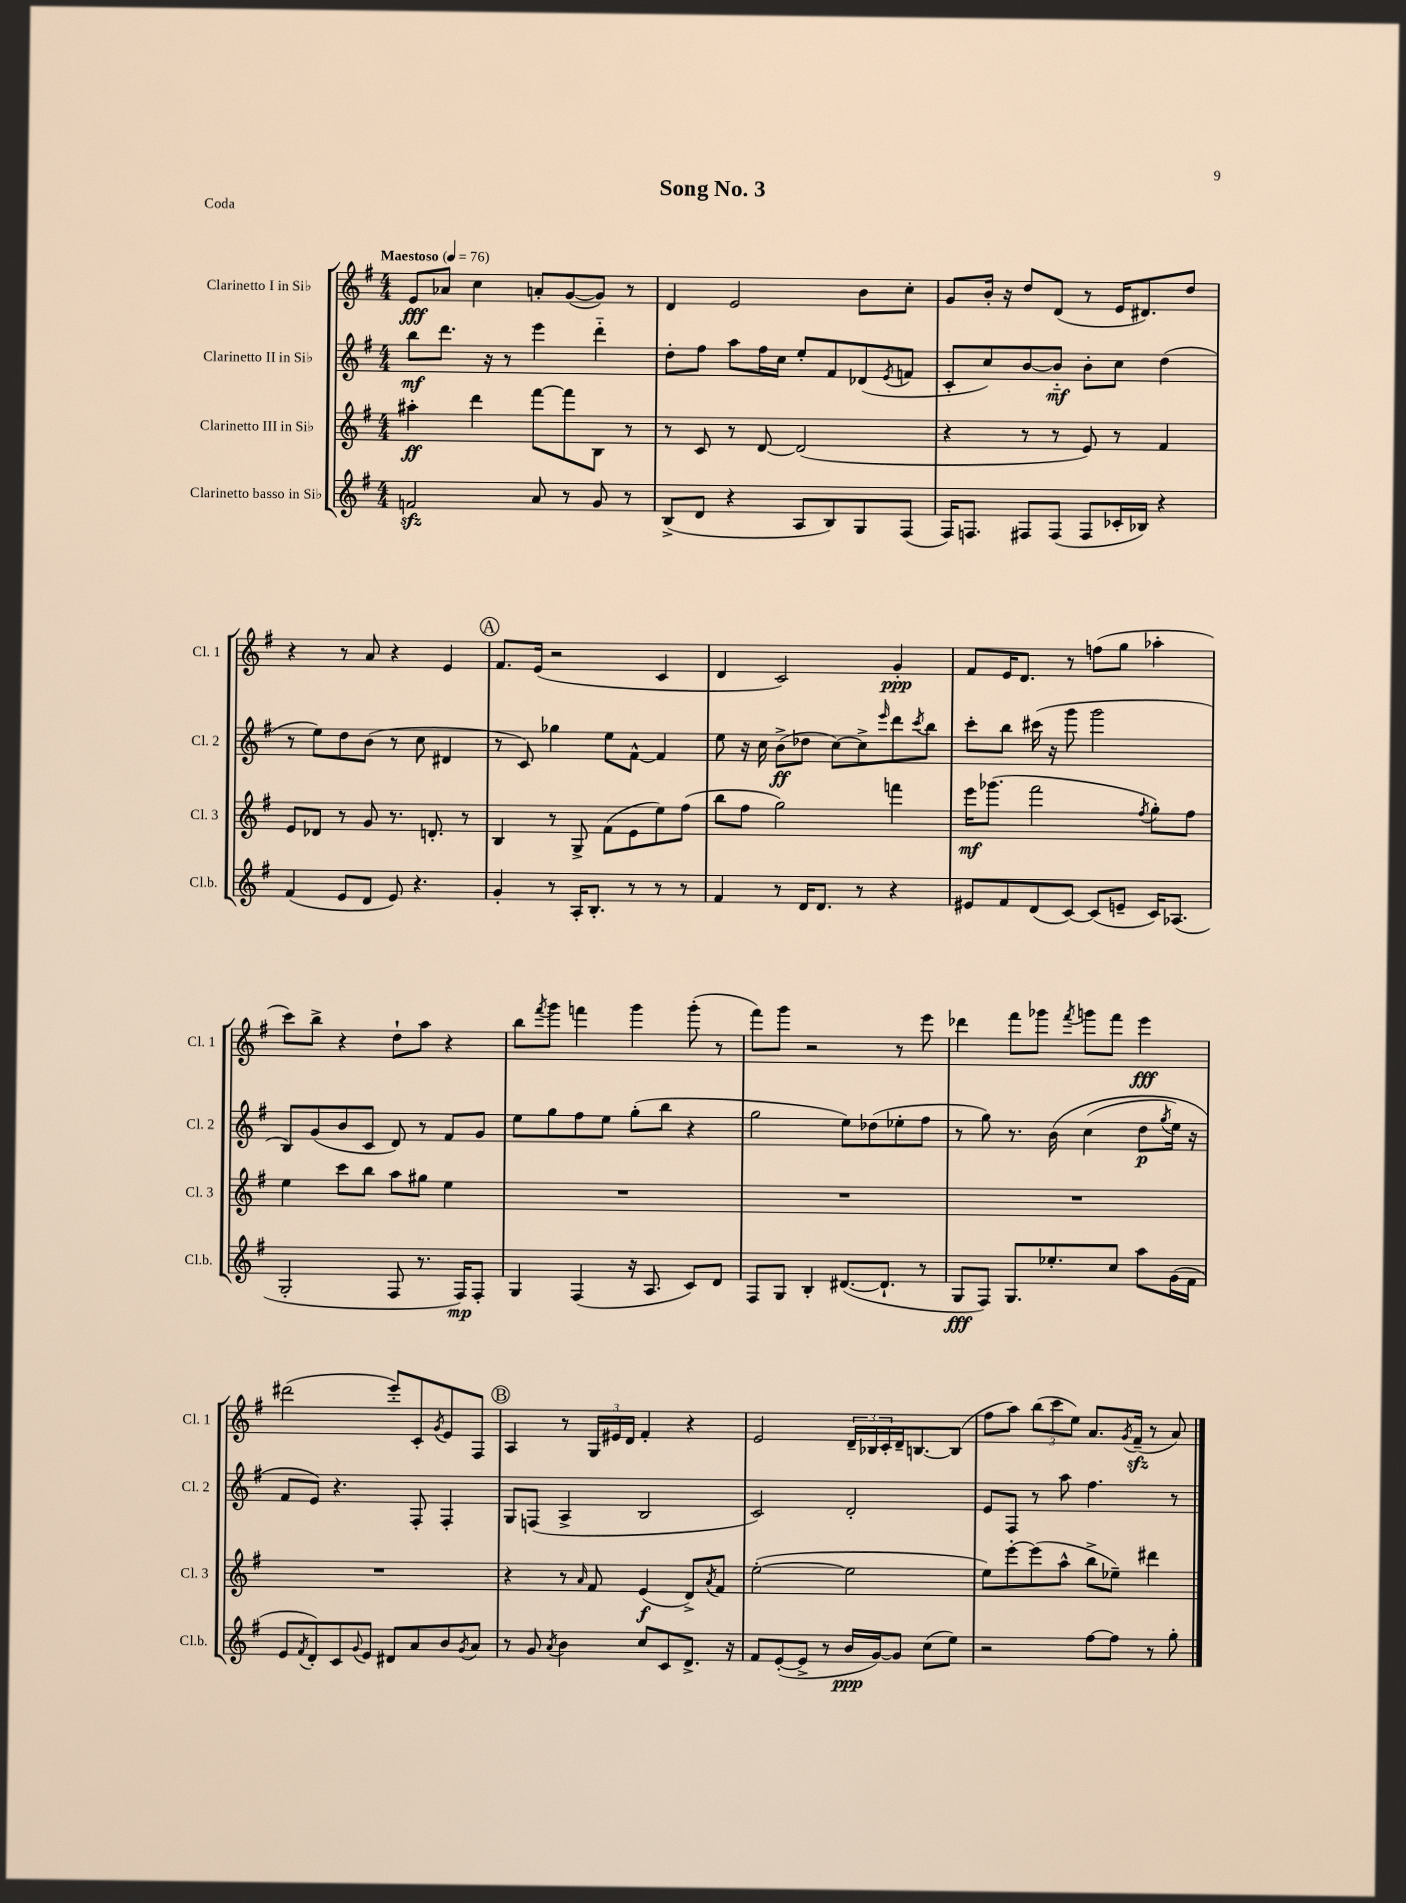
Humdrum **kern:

**kern	**kern	**kern	**kern
*staff4	*staff3	*staff2	*staff1
*clefG2	*clefG2	*clefG2	*clefG2
*k[f#]	*k[f#]	*k[f#]	*k[f#]
*M4/4	*M4/4	*M4/4	*M4/4
*MM76	*MM76	*MM76	*MM76
2f	4aa#'	8bb	8e
.	.	8.ddd	8a-
.	4ddd	.	4cc
.	.	16r	.
.	.	8r	.
8a	[8fff#	4eee	8a'
8r	8fff#]	.	([8g
8g	8B	4ddd'~	8g])
8r	8r	.	8r
=	=	=	=
(8B^	8r	8dd'	4d
8d	8c	8ff#	.
4r	8r	8aa	2e
.	[8d	16ff#	.
.	.	16cc	.
8A	(2d]	8ee'	.
8B)	.	8f#	.
8G	.	(8d-	8b
.	.	8qe	.
(8F#	.	8f	8cc'
=	=	=	=
16F#)	4r	8c'	8g
8.F	.	.	.
.	.	8cc)	16b'
.	.	.	16r
8F#	8r	[8b	8dd
(8F#	8r	8b'~]	(8d
8F#	8e)	8b'	8r
16c-'	8r	8cc	16e
16B-)	.	.	8.d#)
4r	4f#	(4dd	.
.	.	.	8dd
=	=	=	=
(4f#	8e	8r	4r
.	8d-	8ee)	.
8e	8r	8dd	8r
8d	8g	(8b	8a
8e)	8.r	8r	4r
4.r	.	8cc	.
.	8.d'	.	.
.	.	4d#	4e
.	8r	.	.
=	=	=	=
4g'	4B	8r	8.f#
.	.	8c)	.
.	.	.	(16e
8r	8r	4gg-	2r
16A'	8G^	.	.
8.B'	.	.	.
.	(8f#	8ee	.
8r	8e	[8f#^^	.
8r	8ee)	4f#]	4c
8r	(8ff#	.	.
=	=	=	=
4f#	8bb	8ee	4d
.	8ff#	16r	.
.	.	16cc	.
8r	2gg)	(8b^	2c)
16d	.	8dd-	.
8.d	.	.	.
.	.	[8cc)	.
8r	.	8cc^]	.
.	.	16qqeee	.
4r	4fff	8ddd	4g'
.	.	8qccc	.
.	.	8bb	.
=	=	=	=
8e#	16eee	8ccc'	8f#
.	(8.ggg-	.	.
8f#	.	8bb	16e
.	.	.	8.d
(8d	2fff#	(16ccc#	.
.	.	16r	.
[8c)	.	8ggg	8r
(8c]	.	2ggg	(8ff
8e~	.	.	8gg
.	8qff#	.	.
16c)	8gg')	.	4aa-'
(8.A-	.	.	.
.	8ff#	.	.
=	=	=	=
2G'	4ee	8B)	8ccc)
.	.	(8g	8bb^
.	8ccc	8b	4r
.	8bb	8c	.
8F#	8aa	8d)	8dd`
8.r	8gg#	8r	8aa
.	4ee	8f#	4r
16F#)	.	.	.
8F#'	.	8g	.
=	=	=	=
4G	1r	8ee	8bb
.	.	.	8qfff#
.	.	8gg	8ggg
(4F#	.	8ff#	4fff
.	.	8ee	.
16r	.	(8gg'	4ggg
8.A	.	.	.
.	.	8bb	.
8c)	.	4r	(8ggg'
8d	.	.	8r
=	=	=	=
8F#	1r	2gg	8fff#)
8G	.	.	8ggg
4B'	.	.	2r
([8.d#	.	8ee)	.
.	.	(8dd-	.
8.d#`]	.	.	.
.	.	8ee-'	8r
8r	.	8ff#	8eee
=	=	=	=
8G	1r	8r	4ddd-
8F#)	.	8gg)	.
8.G	.	8.r	8fff#
.	.	.	8ggg-
8.ee-'	.	&(16b	.
.	.	.	8qfff#
.	.	(4cc	8ggg
8cc	.	.	8fff#
8aa	.	8dd	4eee
.	.	8qgg	.
(16g	.	16ee)	.
16f#	.	16r	.
=	=	=	=
8e	1r	8f#	(2ddd#
8qf#	.	.	.
8d')	.	8e&)	.
8c	.	4.r	.
8qqg	.	.	.
8e	.	.	.
8d#	.	.	8eee')
8a	.	8F#'	8c'
.	.	.	8qg
8b	.	4F#'	8e
8qg	.	.	.
8a	.	.	8F#
=	=	=	=
8r	4r	8G	4A
8g	.	(8F	.
8qa	.	.	.
4b	8r	4A^	8r
.	16qqa	.	.
.	8f#	.	24G
.	.	.	24e#
.	.	.	24d
8cc	(4e	2B	4f#'
8c	.	.	.
8.d^	8d^)	.	4r
.	8qa	.	.
.	8f#	.	.
16r	.	.	.
=	=	=	=
8f#	([2ee'	2c)	2e
([8e'	.	.	.
8e^]	.	.	.
8r	.	.	.
16b	2ee]	2d'	24d~
.	.	.	24B-
[16g)	.	.	.
.	.	.	24c'
8g]	.	.	16d~
.	.	.	[8.B
(8cc	.	.	.
8ee)	.	.	(8B]
=	=	=	=
2r	8ee)	8e	8ff#
.	[8eee'	8F#	8aa)
.	(8eee]	8r	(12bb
.	.	.	12ccc
.	8aa^^	8aa	.
.	.	.	12ee)
[8ff#	8bb^	4.ff#	8.a
8ff#]	8ee-~)	.	.
.	.	.	8qg
.	.	.	(16f#~
8r	4ddd#	.	8r
8gg'	.	8r	8a)
==	==	==	==
*-	*-	*-	*-
